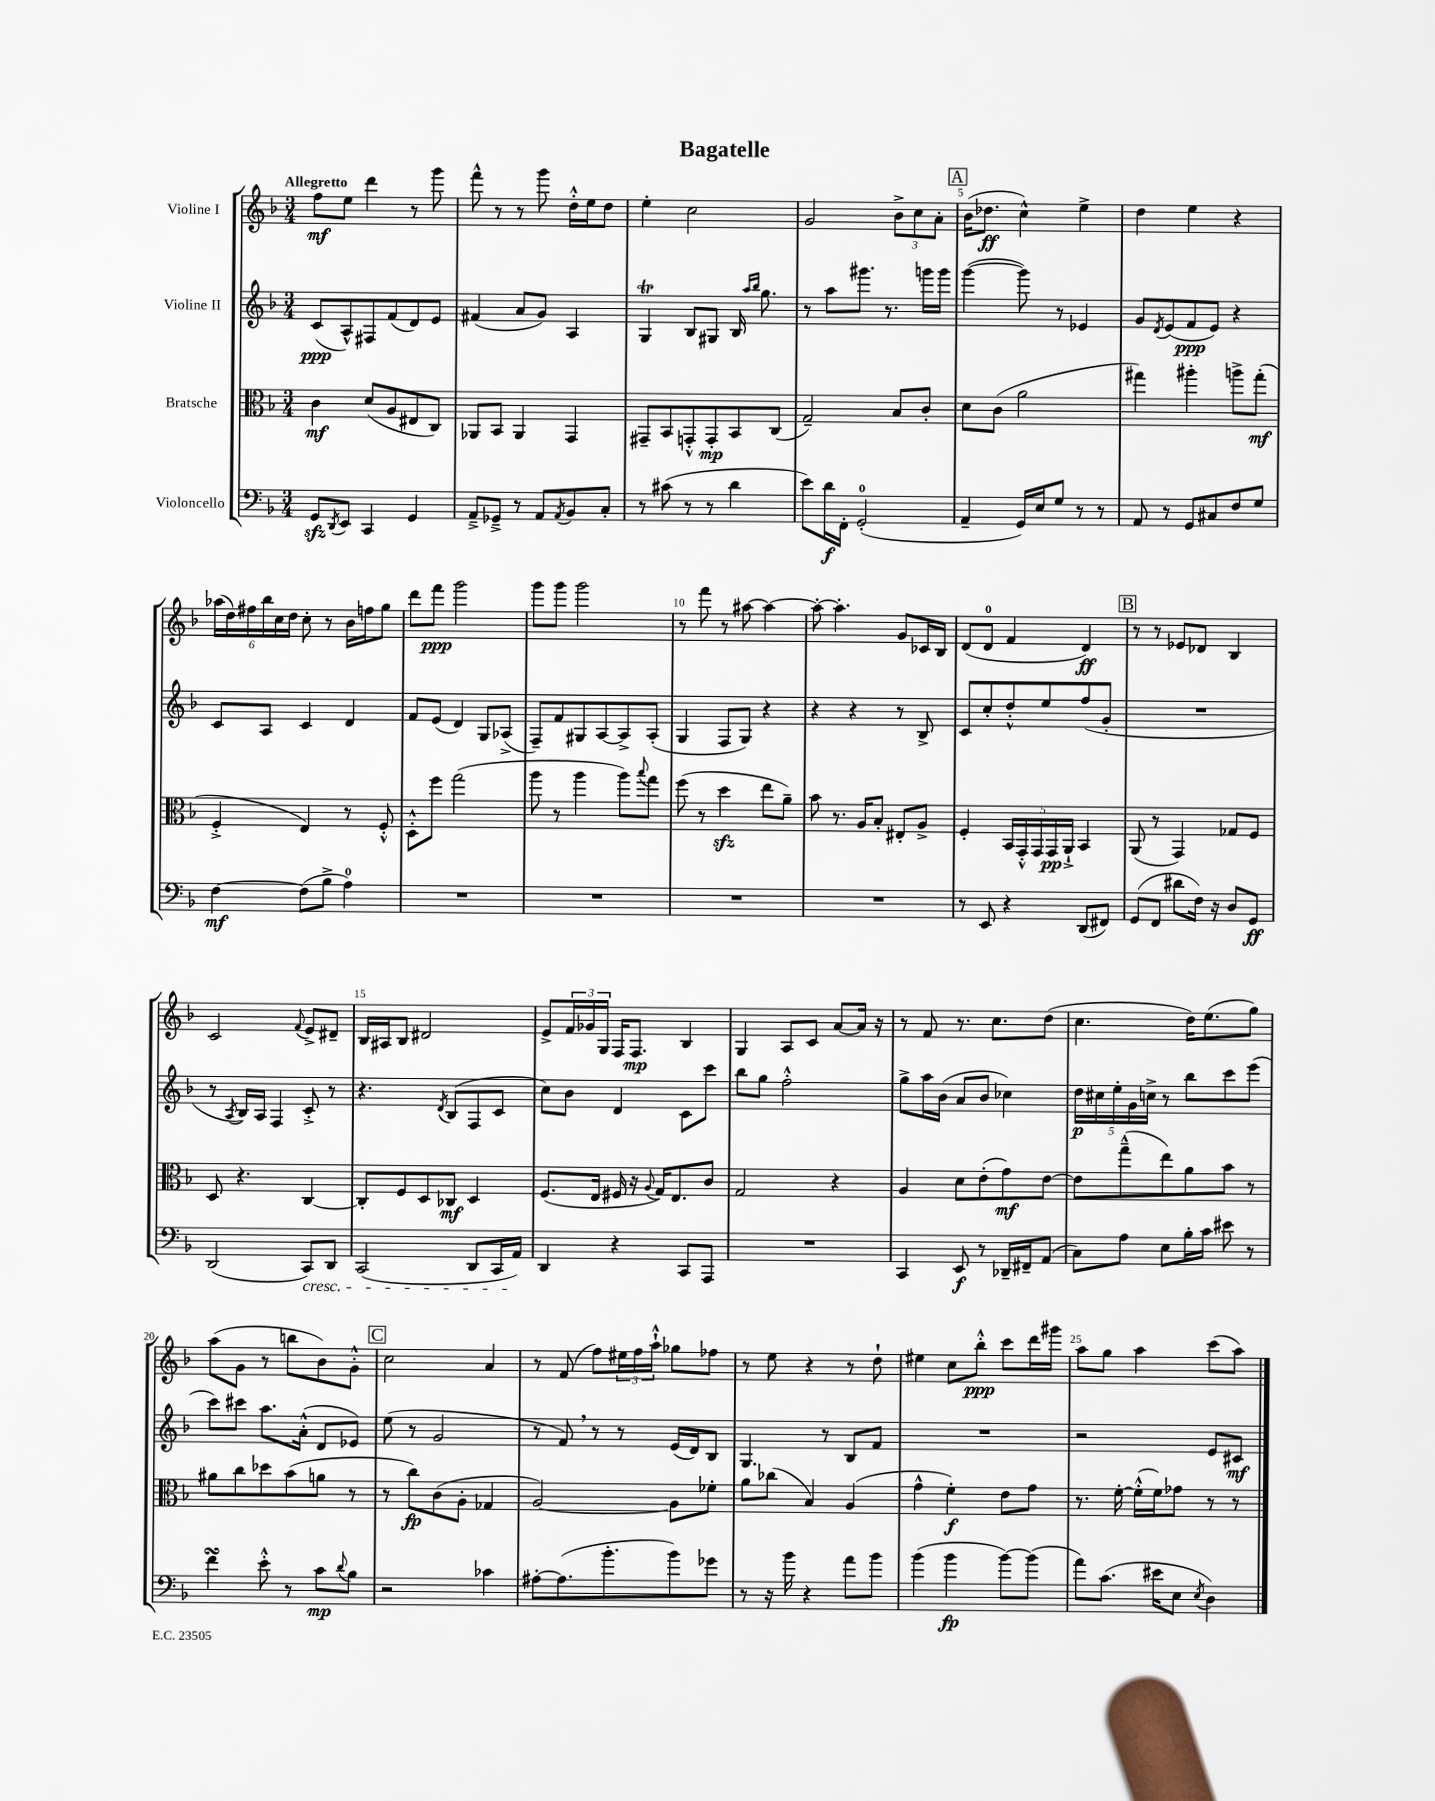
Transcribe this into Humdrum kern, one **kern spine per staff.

**kern	**kern	**kern	**kern
*staff4	*staff3	*staff2	*staff1
*clefF4	*clefC3	*clefG2	*clefG2
*k[b-]	*k[b-]	*k[b-]	*k[b-]
*M3/4	*M3/4	*M3/4	*M3/4
8GG/L	4c\	(8c/L	8ff\L
8qDD/	.	.	.
8EE/J	.	8A^^/)	8ee\J
4CC/	(8d/L	8F#/	4ddd\
.	8A/	(8f/	.
4GG/	8E#/	8d/)	8r
.	8C/J)	8e/J	8ggg\
=	=	=	=
8AA~^/L	8AA-/L	(4f#/	8fff^^\
8GG-~^/J	8BB-/J	.	8r
8r	4AA-/	8a/L	8r
8AA/L	.	8g/J)	8ggg\
8qAA/	.	.	.
8BB-/	4GG/	4A/	16dd'^^\LL
.	.	.	16ee\J
8C'/J	.	.	8dd\J
=	=	=	=
8r	8GG#~/L	4G/	4ee'\
(8c#\	8BB-/	.	.
8r	8GG'^^/	8B-/L	2cc\
8r	8GG'/	8G#/J	.
4d\	8BB-/	16B-/	.
.	.	16qqaa/LL	.
.	.	16qqbb-/JJ	.
.	.	8.gg\	.
.	(8C/J	.	.
=	=	=	=
8e\L)	2G~/)	8r	2g/
16d\L	.	8aa\L	.
16FF'\JJ	.	.	.
(2GG'/	.	8.ggg#\J	.
.	.	8.r	.
.	8B-/L	.	12b-^\L
.	.	.	12cc\
.	8c'/J	16ggg\LL	.
.	.	.	12a'\J
.	.	16ggg\JJ	.
=	=	=	=
4AA~/	8d\L	([4ggg\	(16b-\LK
.	.	.	8.dd-\J
.	(8c\J	.	.
16GG/LL)	2a\	8ggg\])	4cc^^\)
16E/J	.	.	.
8G/J	.	8r	.
8r	.	4e-/	4ee^\
8r	.	.	.
=	=	=	=
8AA/	4gg#\)	8g/L	4dd\
.	.	8qd/	.
8r	.	(8e/	.
8GG/L	4aa#'\	8f/	4ee\
8C#/	.	8e/J)	.
8F/	8aa^\L	4r	4r
8G/J	(8gg#'\J	.	.
=	=	=	=
[4F\	4F'^/	8c/L	(24aa-\LL
.	.	.	24dd\)
.	.	.	24ff#\
.	.	8A/J	24bb-\
.	.	.	24cc\
.	.	.	24dd\JJ
(8F\]L	4E/)	4c/	8cc'\
8B-^\J	.	.	8r
4A\)	8r	4d/	16b-\LL
.	.	.	16ff\J
.	8F'^^/	.	8gg\J
=	=	=	=
2.r	8D'^^\L	8f/L	8ddd\L
.	8ff\J	(8e/J	8fff\J
.	(2gg\	4d/)	2ggg\
.	.	8G/L	.
.	.	(8A-^/J	.
=	=	=	=
2.r	8aa\	8F~/L)	8ggg\L
.	8r	8f/	8ggg\J
.	4aa\	8G#/	2ggg\
.	.	[8A/	.
.	8aa\L)	8A^/]	.
.	8qqbb-/	.	.
.	8gg\J	(8A'/J	.
=	=	=	=
2.r	(8ff\	4G/	8r
.	8r	.	8fff\
.	4dd\	8F/L	8r
.	.	8G/J)	[8aa#\
.	8ee\L	4r	4aa#\_
.	8a~\J)	.	.
=	=	=	=
2.r	8b-\	4r	8aa#'\_
.	8.r	.	4.aa#'\]
.	.	4r	.
.	16A/LK	.	.
.	8B-'/J	.	.
.	8E#'/L	8r	8g/L
.	8A^/J	8B-^/	16c-/L
.	.	.	16B-/JJ
=	=	=	=
8r	4F'/	8c/L	(8d/L
8EE/	.	8cc'/	8d/J
4r	20BB-/LL	8dd'^^/	4f/
.	20GG'^^/	.	.
.	20GG/	.	.
.	.	8ee/	.
.	20GG/	.	.
.	20AA`^/JJ	.	.
(8DD/L	4BB-/	(8ff/	4d/)
8FF#/J)	.	8g'/J	.
=	=	=	=
(8GG/L	(8AA/	2.r	8r
8FF/J	8r	.	8r
8d#\L	4GG/)	.	8e-/L
16F\Jk)	.	.	8d-/J
16r	.	.	.
8D/L	8G-/L	.	4B-/
8GG/J	8F/J	.	.
=	=	=	=
(2DD/	8D/	8r	2c/
.	.	8qA/	.
.	4.r	16B-/LL)	.
.	.	16A/JJ	.
.	.	4F/	.
.	.	.	8qqf/
8CC/L)	[4C/	8c'^/	8e^/L
8DD/J	.	8r	8d#~/J
=	=	=	=
(2CC/	8C'/]L	4.r	16B-/LL
.	.	.	16A#/J
.	8F/	.	8B-/J
.	8D/	.	2d#/
.	.	8qd/	.
.	8C-/J	(8B-/L	.
8DD/L	4D/	8F/	.
16CC/L	.	8c/J	.
16AA/JJ)	.	.	.
=	=	=	=
4DD/	(8.F/L	8cc\L)	8e^/L
.	.	8b-\J	24f/L
.	.	.	24g-/
.	16E/Jk	.	.
.	.	.	24G/JJ
4r	16F#/	4d/	16F/LK
.	16r	.	8.F/J
.	8qqA/	.	.
.	16G/LK)	.	.
.	8.E/	.	.
8CC/L	.	8c\L	4B-/
8AAA/J	8c/J	8ccc\J	.
=	=	=	=
2.r	2G/	8bb-\L	4G/
.	.	8gg\J	.
.	.	2ff'^^\	8A/L
.	.	.	8c/J
.	4r	.	[8a/L
.	.	.	16a/]Jk
.	.	.	16r
=	=	=	=
4CC/	4A/	8gg^\L	8r
.	.	16aa\L	8f/
.	.	(16b-\JJ	.
8EE/	8d\L	8a/L	8.r
8r	(8e'\	8b-/J	.
.	.	.	8.cc\L
16DD-~/LL	8g\)	4cc-\)	.
16FF#~/J	.	.	.
(8AA/J	[8e\J	.	(8dd\J
=	=	=	=
8C\L)	8e\]L	20dd\LL	4.cc\
.	.	20cc#\	.
.	.	20ee'\	.
8A\J	(8gg~^^\	.	.
.	.	20g\	.
.	.	20cc^\JJ	.
8E\L	8ee\)	8r	.
16B-'\L	8a\	8bb-\L	16dd\LK)
16c\JJ	.	.	(8.ee\
8e#\	8b-\J	8ccc\	.
8r	8r	(8eee\J	8gg\J)
=	=	=	=
4f\	8a#\L	8ccc\L)	(8aa\L
.	8cc\	8ccc#\J	8g\J
8e'^^\	8dd-\	8.aa\L	8r
8r	(8b-\	.	8bb\L
.	.	(16a'^^\Jk	.
8c\L	8a\J	8d/L	8b-\)
8qqd/	.	.	.
8B-\J	8r	8e-/J)	8g'^^\J
=	=	=	=
2r	8r	(8ee\	2cc\
.	8cc\L)	8r	.
.	(8c\	2g/	.
.	8A'\J	.	.
4c-\	4G-/	.	4a/
=	=	=	=
[8A#'\L	[2A/)	8r	8r
(8.A#\]	.	8f/)	(8f/
.	.	8r	8ff\L)
8.b-'\	.	.	.
.	.	8r	24ee#\L
.	.	.	24ff\
.	.	.	24aa`^^\JJ
8b-\)	8A\]L	(16e/LL	8gg-\L
.	.	16d/J)	.
8g-\J	8f-'\J	8B-/J	8ff-\J
=	=	=	=
8r	8a\L	4.G/	8r
16r	(8cc-\J	.	8ee\
16b-\	.	.	.
4r	4B-/)	.	4r
.	.	8r	.
8a\L	(4A/	8B-/L	8r
8b-\J	.	8f/J	8dd`\
=	=	=	=
(4b-\	4g^^\	2.r	4ee#\
4b-\	4f'\)	.	8cc\L
.	.	.	8bb-'^^\J
[8b-\L)	8e\L	.	8ccc\L
(8b-\]J	8g\J	.	16ddd\L
.	.	.	16ggg#\JJ
=	=	=	=
8a\L)	8.r	2r	8aa\L
(8.c\J	.	.	8gg\J
.	[16f'\	.	.
.	(16f'^^\]LL	.	4aa\
16e#\LK	16f\J)	.	.
8E\J	8g-\J	.	.
8qE/	.	.	.
4D\)	8r	8e/L	(8ccc\L
.	8r	8c#/J	8aa\J)
==	==	==	==
*-	*-	*-	*-
